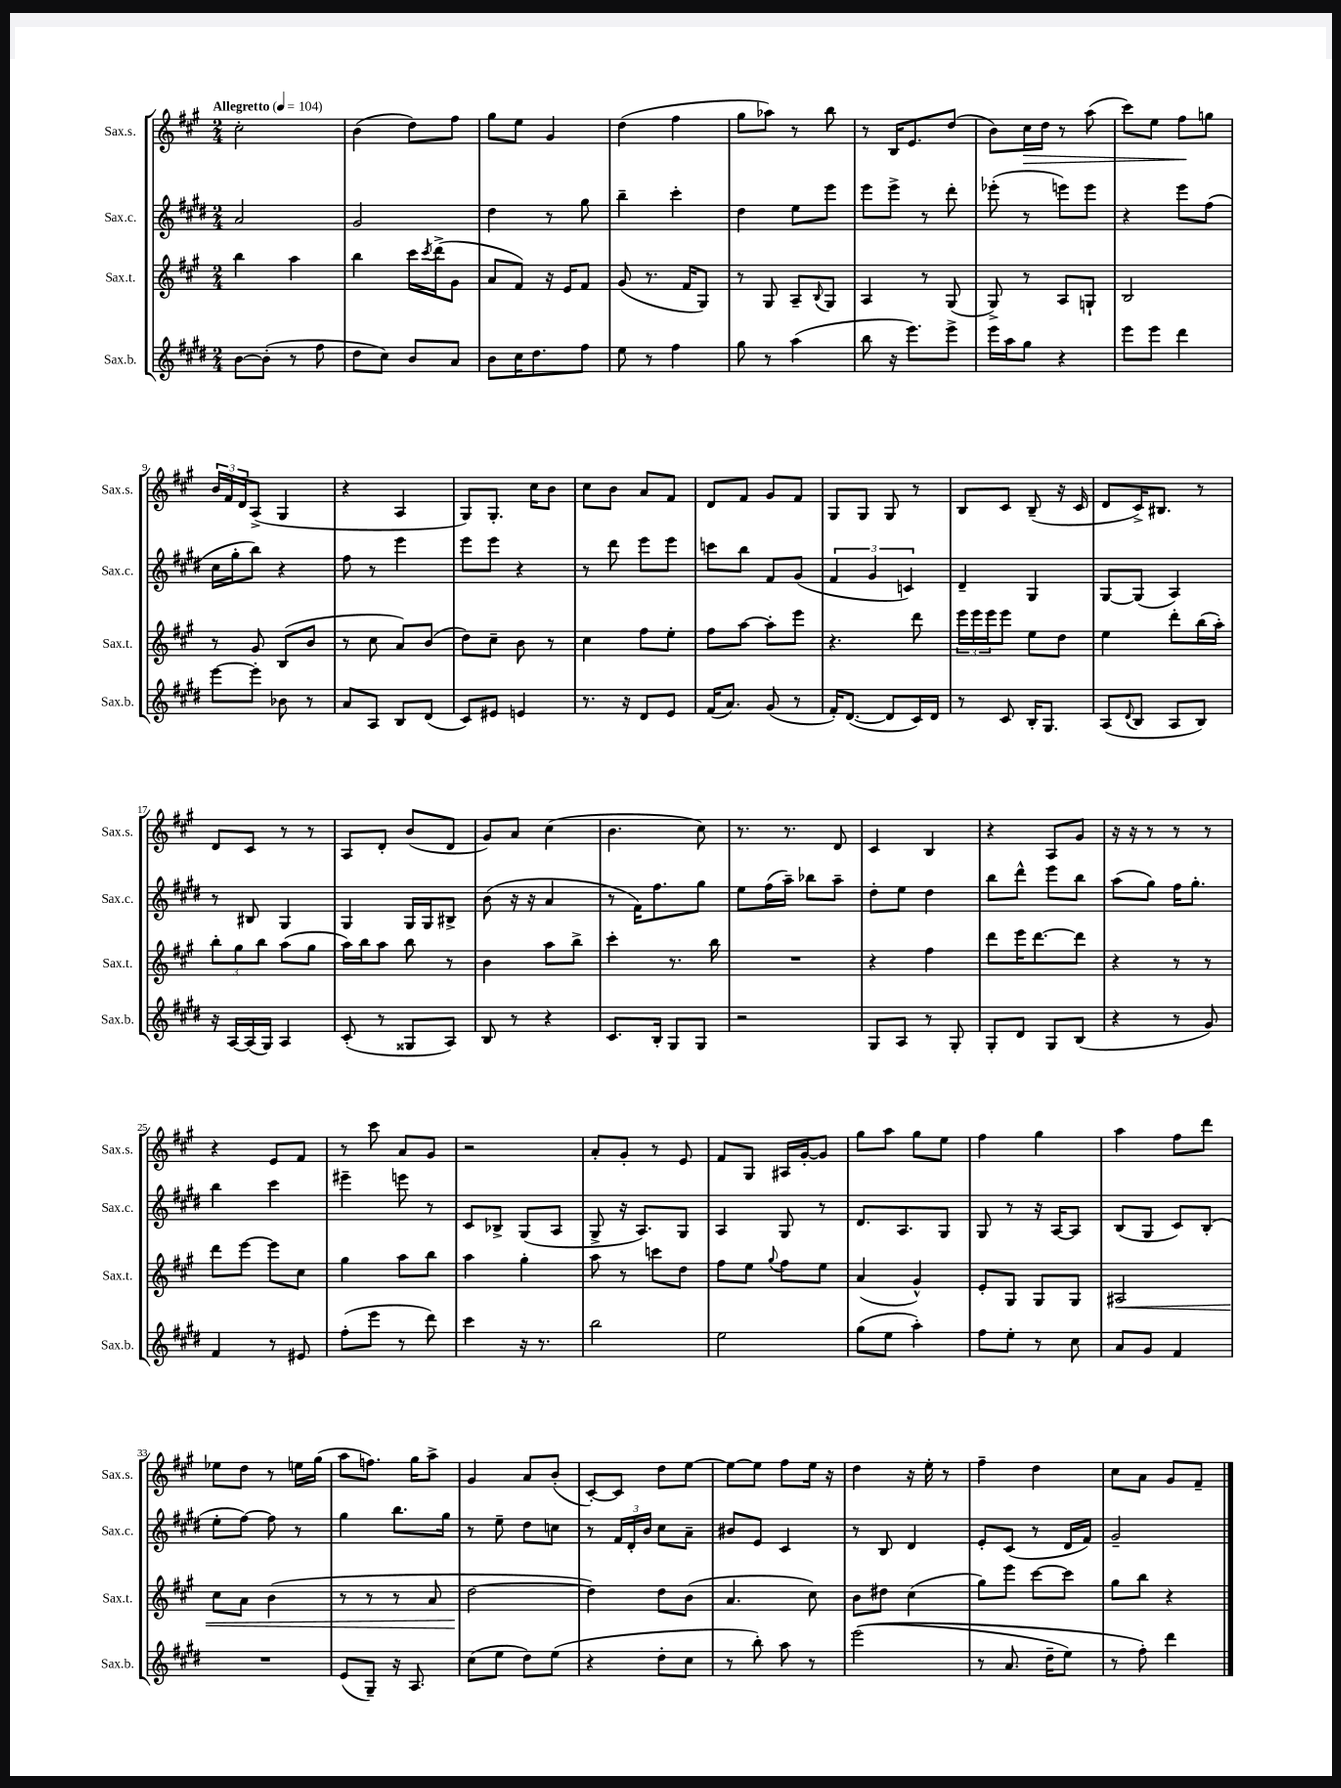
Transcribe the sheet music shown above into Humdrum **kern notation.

**kern	**kern	**kern	**kern
*staff4	*staff3	*staff2	*staff1
*clefG2	*clefG2	*clefG2	*clefG2
*k[f#c#g#d#]	*k[f#c#g#]	*k[f#c#g#d#]	*k[f#c#g#]
*M2/4	*M2/4	*M2/4	*M2/4
*MM104	*MM104	*MM104	*MM104
[8b	4bb	2a	2cc#'
(8b']	.	.	.
8r	4aa	.	.
8ff#	.	.	.
=	=	=	=
8dd#	4bb	2g#	(4b
8cc#)	.	.	.
8b	16ccc#	.	8dd)
.	8qccc#	.	.
.	(16ddd^	.	.
8a	8g#	.	8ff#
=	=	=	=
8b	8a	4dd#	8gg#
16cc#	8f#)	.	8ee
8.dd#	.	.	.
.	16r	8r	4g#
.	16e	.	.
8ff#	8f#	8gg#	.
=	=	=	=
8ee	(8g#	4bb~	(4dd
8r	8.r	.	.
4ff#	.	4ccc#'	4ff#
.	16f#	.	.
.	8G#)	.	.
=	=	=	=
8gg#	8r	4dd#	8gg#
8r	8G#	.	8aa-)
(4aa	8A~	8ee	8r
.	8qqB	.	.
.	8G#	8eee	8bb
=	=	=	=
8bb	4A	8eee	8r
16r	.	8eee^	16B
8.eee)	.	.	8.e
.	8r	8r	.
8eee^	(8G#	8ddd#'	(8dd
=	=	=	=
16eee	8G#^)	(8eee-'	8b)
16aa	.	.	.
8gg#	8r	8r	16cc#
.	.	.	16dd
4r	8A	8eee)	8r
.	8G`	8eee	(8aa
=	=	=	=
8eee	2B	4r	8ccc#)
8eee	.	.	8ee
4ddd#	.	8eee	8ff#
.	.	(8ff#	8gg
=	=	=	=
[8eee	8r	16cc#	24b
.	.	.	24f#
.	.	16gg#'	.
.	.	.	24d
8eee']	8g#	8bb)	(8A^
8b-	(8B	4r	4G#
8r	8b	.	.
=	=	=	=
8a	8r	8ff#	4r
8A	8cc#	8r	.
8B	8a)	4eee	4A
(8d#	(8b	.	.
=	=	=	=
8c#)	8dd)	8eee	8G#)
8e#	8cc#~	8eee	8.G#'
4e	8b	4r	.
.	.	.	16cc#
.	8r	.	8b
=	=	=	=
8.r	4cc#	8r	8cc#
.	.	8ddd#	8b
16r	.	.	.
8d#	8ff#	8eee	8a
8e	8ee'	8eee	8f#
=	=	=	=
(16f#	8ff#	8ccc	8d
8.a)	.	.	.
.	[8aa	8bb	8f#
(8g#	8aa']	8f#	8g#
8r	8eee	(8g#	8f#
=	=	=	=
16f#')	4.r	6f#	8G#
([8.d#	.	.	.
.	.	.	8G#
.	.	6g#	.
8d#]	.	.	8G#
.	.	6c)	.
16c#)	8ddd	.	8r
16d#	.	.	.
=	=	=	=
8r	24eee	4d#~	8B
.	24eee	.	.
.	24eee	.	.
8c#	8eee	.	8c#
16B'	8ee	4G#	(8B~
8.G#	.	.	.
.	8dd	.	16r
.	.	.	16c#
=	=	=	=
(8A	4ee	[8G#	8d
8qqd#	.	.	.
8B	.	(8G#]	16c#^)
.	.	.	8.B#
8A	8ddd'	4A)	.
8B)	(16bb	.	8r
.	16aa')	.	.
=	=	=	=
16r	12bb'	8r	8d
[16A	.	.	.
.	12gg#	.	.
(16A]	.	8B#	8c#
.	12bb	.	.
16G#)	.	.	.
4A	(8aa	4G#	8r
.	8gg#	.	8r
=	=	=	=
(8c#'	16aa)	4G#	8A
.	16bb	.	.
8r	8aa	.	8d'
8G##	8bb	16G#	(8b
.	.	16G#	.
8A)	8r	8B#^	8d
=	=	=	=
8B	4b	(8b	8g#)
8r	.	16r	8a
.	.	16r	.
4r	8aa	4a	(4cc#
.	8bb^	.	.
=	=	=	=
8.c#	4ccc#'	8r	4.b
.	.	16f#)	.
16B'	.	8.ff#	.
8G#	8.r	.	.
8G#	.	8gg#	8cc#)
.	16bb	.	.
=	=	=	=
2r	2r	8ee	8.r
.	.	(16ff#	.
.	.	16aa~)	8.r
.	.	8bb-	.
.	.	8aa~	8d
=	=	=	=
8G#	4r	8dd#'	4c#
8A	.	8ee	.
8r	4ff#	4dd#	4B
8G#'	.	.	.
=	=	=	=
8G#'	8ddd	8bb	4r
8d#	16eee	8ddd#^^	.
.	[8.ddd	.	.
8G#	.	8eee	8A
(8B	8ddd]	8bb	8g#
=	=	=	=
4r	4r	(8aa	16r
.	.	.	16r
.	.	8gg#)	8r
8r	8r	16ff#	8r
.	.	8.gg#'	.
8g#)	8r	.	8r
=	=	=	=
4f#	8ddd	4bb	4r
.	[8eee	.	.
8r	8eee]	4ccc#	8e
8e#	8cc#	.	8f#
=	=	=	=
(8ff#'	4gg#	4eee#~	8r
8eee	.	.	8ccc#
8r	8aa	8eee	8a
8ddd#)	8bb	8r	8g#
=	=	=	=
4ccc#	4aa	8c#	2r
.	.	8B-^	.
16r	4gg#'	(8G#	.
8.r	.	.	.
.	.	8A	.
=	=	=	=
2bb	8aa	8G#^	8a'
.	8r	16r	8g#'
.	.	8.A)	.
.	8ccc	.	8r
.	8dd	8G#	8e
=	=	=	=
2ee	8ff#	4A	8f#
.	8ee	.	8G#
.	8qqgg#	.	.
.	8ff#	8G#	16A#
.	.	.	[16g#'
.	8ee	8r	8g#]
=	=	=	=
(8gg#	(4a	8.d#	8gg#
8ee	.	.	8aa
.	.	8.A	.
4aa')	4g#^^)	.	8gg#
.	.	8G#	8ee
=	=	=	=
8ff#	8e'	8G#	4ff#
8ee'	8G#	8r	.
8r	8G#	16r	4gg#
.	.	[16A	.
8cc#	8G#	8A]	.
=	=	=	=
8a	2A#	(8B	4aa
8g#	.	8G#	.
4f#	.	8c#)	8ff#
.	.	(8B'	8ddd
=	=	=	=
2r	8cc#	8ee'	8ee-
.	8a	[8ff#)	8dd
.	(4b	8ff#]	8r
.	.	8r	16ee
.	.	.	(16gg#
=	=	=	=
(8e	8r	4gg#	8aa
8G#~)	8r	.	8.ff)
16r	8r	8.bb	.
8.A	.	.	16gg#
.	8a	.	8aa^
.	.	16gg#	.
=	=	=	=
(8cc#	[2dd	8r	4g#
8ee	.	8ee~	.
8dd#)	.	8dd#	8a
(8ee	.	8cc	(8b'
=	=	=	=
4r	4dd])	8r	[8c#')
.	.	24f#	8c#]
.	.	24d#'	.
.	.	24b	.
8dd#'	8dd	8cc#	8dd
8cc#	(8b	8a~	[8ee
=	=	=	=
8r	4.a	8b#	8ee_
8bb')	.	8e	8ee]
8aa	.	4c#	8ff#
8r	8cc#)	.	16ee
.	.	.	16r
=	=	=	=
&((2eee	8b	8r	4dd
.	8dd#	8B	.
.	(4cc#	4d#	16r
.	.	.	16ee'
.	.	.	8r
=	=	=	=
8r	8gg#)	8e'	4ff#~
8.a	8eee	(8c#	.
.	[8ccc#	8r	4dd
16dd#~	.	.	.
8ee)	8ccc#]	16d#	.
.	.	16f#)	.
=	=	=	=
8r	8gg#	2g#~	8cc#
8ff#'&)	8bb	.	8a
4ddd#	4r	.	8g#
.	.	.	8f#~
==	==	==	==
*-	*-	*-	*-
